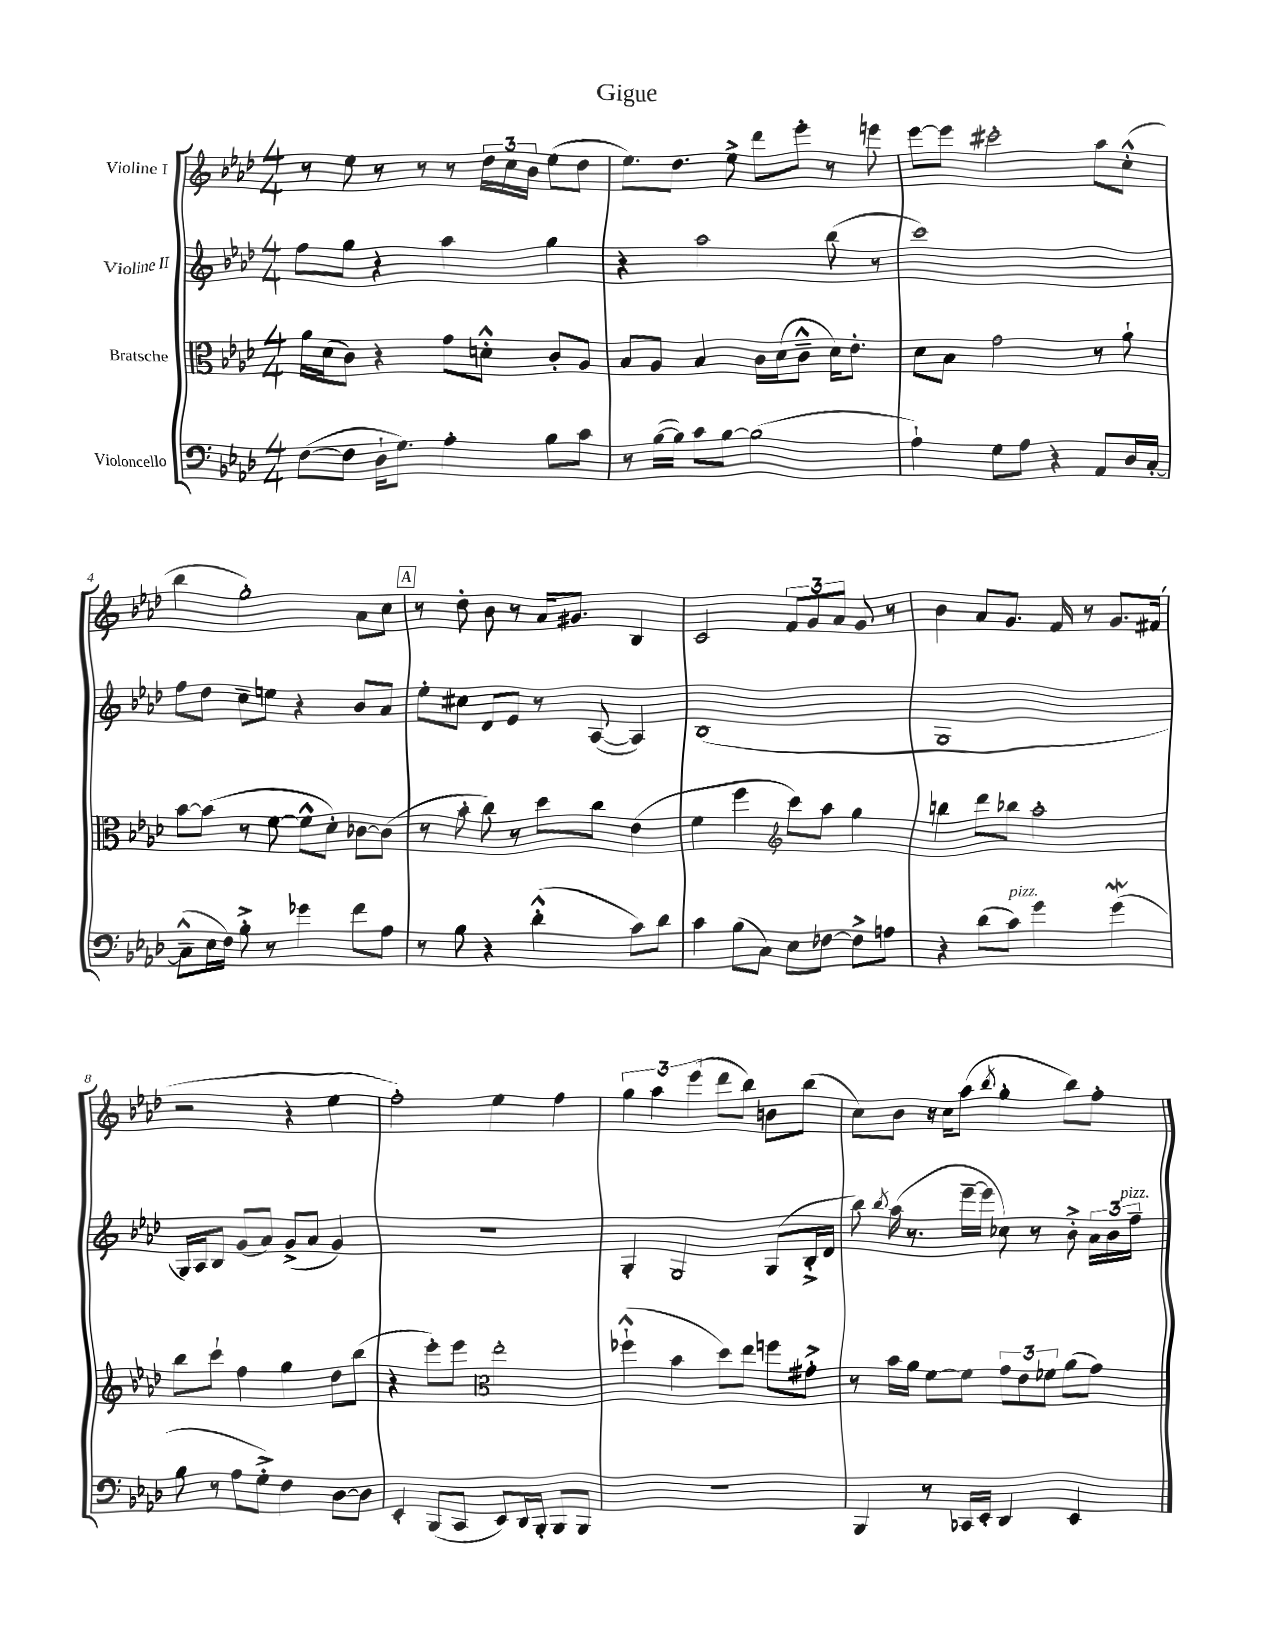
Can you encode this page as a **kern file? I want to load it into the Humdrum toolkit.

**kern	**kern	**kern	**kern
*staff4	*staff3	*staff2	*staff1
*clefF4	*clefC3	*clefG2	*clefG2
*k[b-e-a-d-]	*k[b-e-a-d-]	*k[b-e-a-d-]	*k[b-e-a-d-]
*M4/4	*M4/4	*M4/4	*M4/4
([8F\L	16a-\LL	8ff\L	8r
.	(16d-\J	.	.
8F\]J	8c\J)	8gg\J	8ee-\
16D-`\LK	4r	4r	8r
8.G\J)	.	.	.
.	.	.	8r
4A-'\	8g\L	4aa-\	8r
.	8d'^^\J	.	24dd-\LL
.	.	.	24cc\
.	.	.	24b-\JJ
8B-\L	8c'/L	4gg\	(8ee-\L
8c\J	8A-/J	.	8dd-\J
=	=	=	=
8r	8B-/L	4r	8.ee-\L)
([16B-\LL	8A-/J	.	.
16B-\]JJ)	.	.	8.dd-\J
8c\L	4B-/	2aa-\	.
[8B-\J	.	.	8ee-^\
(2B-\]	16c\LL	.	8ddd-\L
.	(16d-\J	.	.
.	8c~^^\J	.	8eee-'\J
.	16d-\LK)	(8bb-\	8r
.	8.e-'\J	.	.
.	.	8r	8eee\
=	=	=	=
4A-`\)	8d-\L	1ccc)	[8eee-\L
.	8B-\J	.	8eee-\]J
8G\L	2g\	.	2ccc#'\
8A-\J	.	.	.
4r	.	.	.
8AA-/L	8r	.	8aa-\L
16D-/L	8a-`\	.	(8cc'^^\J
[16C'/JJ	.	.	.
=	=	=	=
(8C~^^\]L	[8b-\L	8ff\L	4bb-\
16E-\L	(8b-\]J	8dd-\J	.
16F\JJ)	.	.	.
8B-'^\	8r	8cc~\L	2gg'\)
8r	[8f\	8ee\J	.
4g-\	8f^^\]L	4r	.
.	8d-'\J)	.	.
8f\L	[8c-\L	8b-/L	8a-\L
8A-\J	(8c-\]J	8a-/J	8cc\J
=	=	=	=
8r	8r	8ee-'\L	8r
8B-\	8b-'\	8cc#\J	8dd-'\
4r	8cc\)	8d-/L	8b-\
.	8r	8e-/J	8r
(4d-'^^\	8dd-\L	8r	16a-/LK
.	.	.	8.g#/J
.	8cc\J	([8A-/	.
8c\L)	(4e-\	4A-/])	4B-/
8d-\J	.	.	.
=	=	=	=
4c\	4f\	(1B-	2c/
(8B-\L	4ff\	.	.
8C\J)	.	.	.
*	*clefG2	*	*
8E-\L	8ccc\L)	.	12f/L
.	.	.	12g/
[8F-\J	8aa-\J	.	.
.	.	.	12a-/J
8F-^\]L	4gg\	.	8g/
8A\J	.	.	8r
=	=	=	=
4r	4bb\	1G	4b-\
(8d-\L	8ddd-\L	.	8a-/L
8c\J)	8bb-\J	.	8.g/J
4g\	2aa-'\	.	.
.	.	.	16f/
.	.	.	8r
(4g\	.	.	8.g/L
.	.	.	(16f#/Jk
=	=	=	=
8B-\	8bb-\L	16G/LL)	2r
.	.	16A-/J	.
8r	8ccc`\J	8B-/J	.
8A-\L	4ff\	(8g/L	.
8G'^\J)	.	8a-/J)	.
4F\	4gg\	(8g^/L	4r
.	.	8a-/J	.
[8D-\L	8dd-\L	4g/)	4ee-\
8D-\]J	(8bb-\J	.	.
=	=	=	=
4EE-'/	4r	1r	2ff'\)
(8BBB-/L	8eee-'\L)	.	.
8CC/J	8eee-\J	.	.
*	*clefC3	*	*
8EE-/L)	2ee-'\	.	4ee-\
16DD-/L	.	.	.
16BBB-'/JJ	.	.	.
8BBB-/L	.	.	4ff\
8BBB-/J	.	.	.
=	=	=	=
1r	(4ff-`^^\	4G'/	6gg\
.	.	.	6aa-\
.	4b-\	2G/	.
.	.	.	(6eee-\
.	8dd-\L)	.	8ddd-\L
.	8ee-\J	.	8bb-\J)
.	8ff\L	(8G/L	8b\L
.	8g#'^\J	16B-'^/L	(8bb-\J
.	.	16d-/JJ	.
=	=	=	=
4BBB-/	8r	8bb-\)	8cc\L)
.	.	8qbb-/	.
.	16b-\LL	(16aa-\	8b-\J
.	16a-\JJ	8.r	.
8r	[8f\L	.	16r
.	.	.	16cc\LK
16CC-/LL	8f\]J	[16eee-~\LL	(8aa-\J
16EE-'/JJ	.	16eee-\]JJ	.
.	.	.	8qbb-/
4DD-/	12g\L	8cc-\)	4gg'\
.	12e-\	.	.
.	.	8r	.
.	12f-\J	.	.
4EE-/	(8a-\L	8b-'^\	8bb-\L)
.	8g\J)	24a-\LL	8ff'\J
.	.	24b-\	.
.	.	24ff~\JJ	.
==	==	==	==
*-	*-	*-	*-
